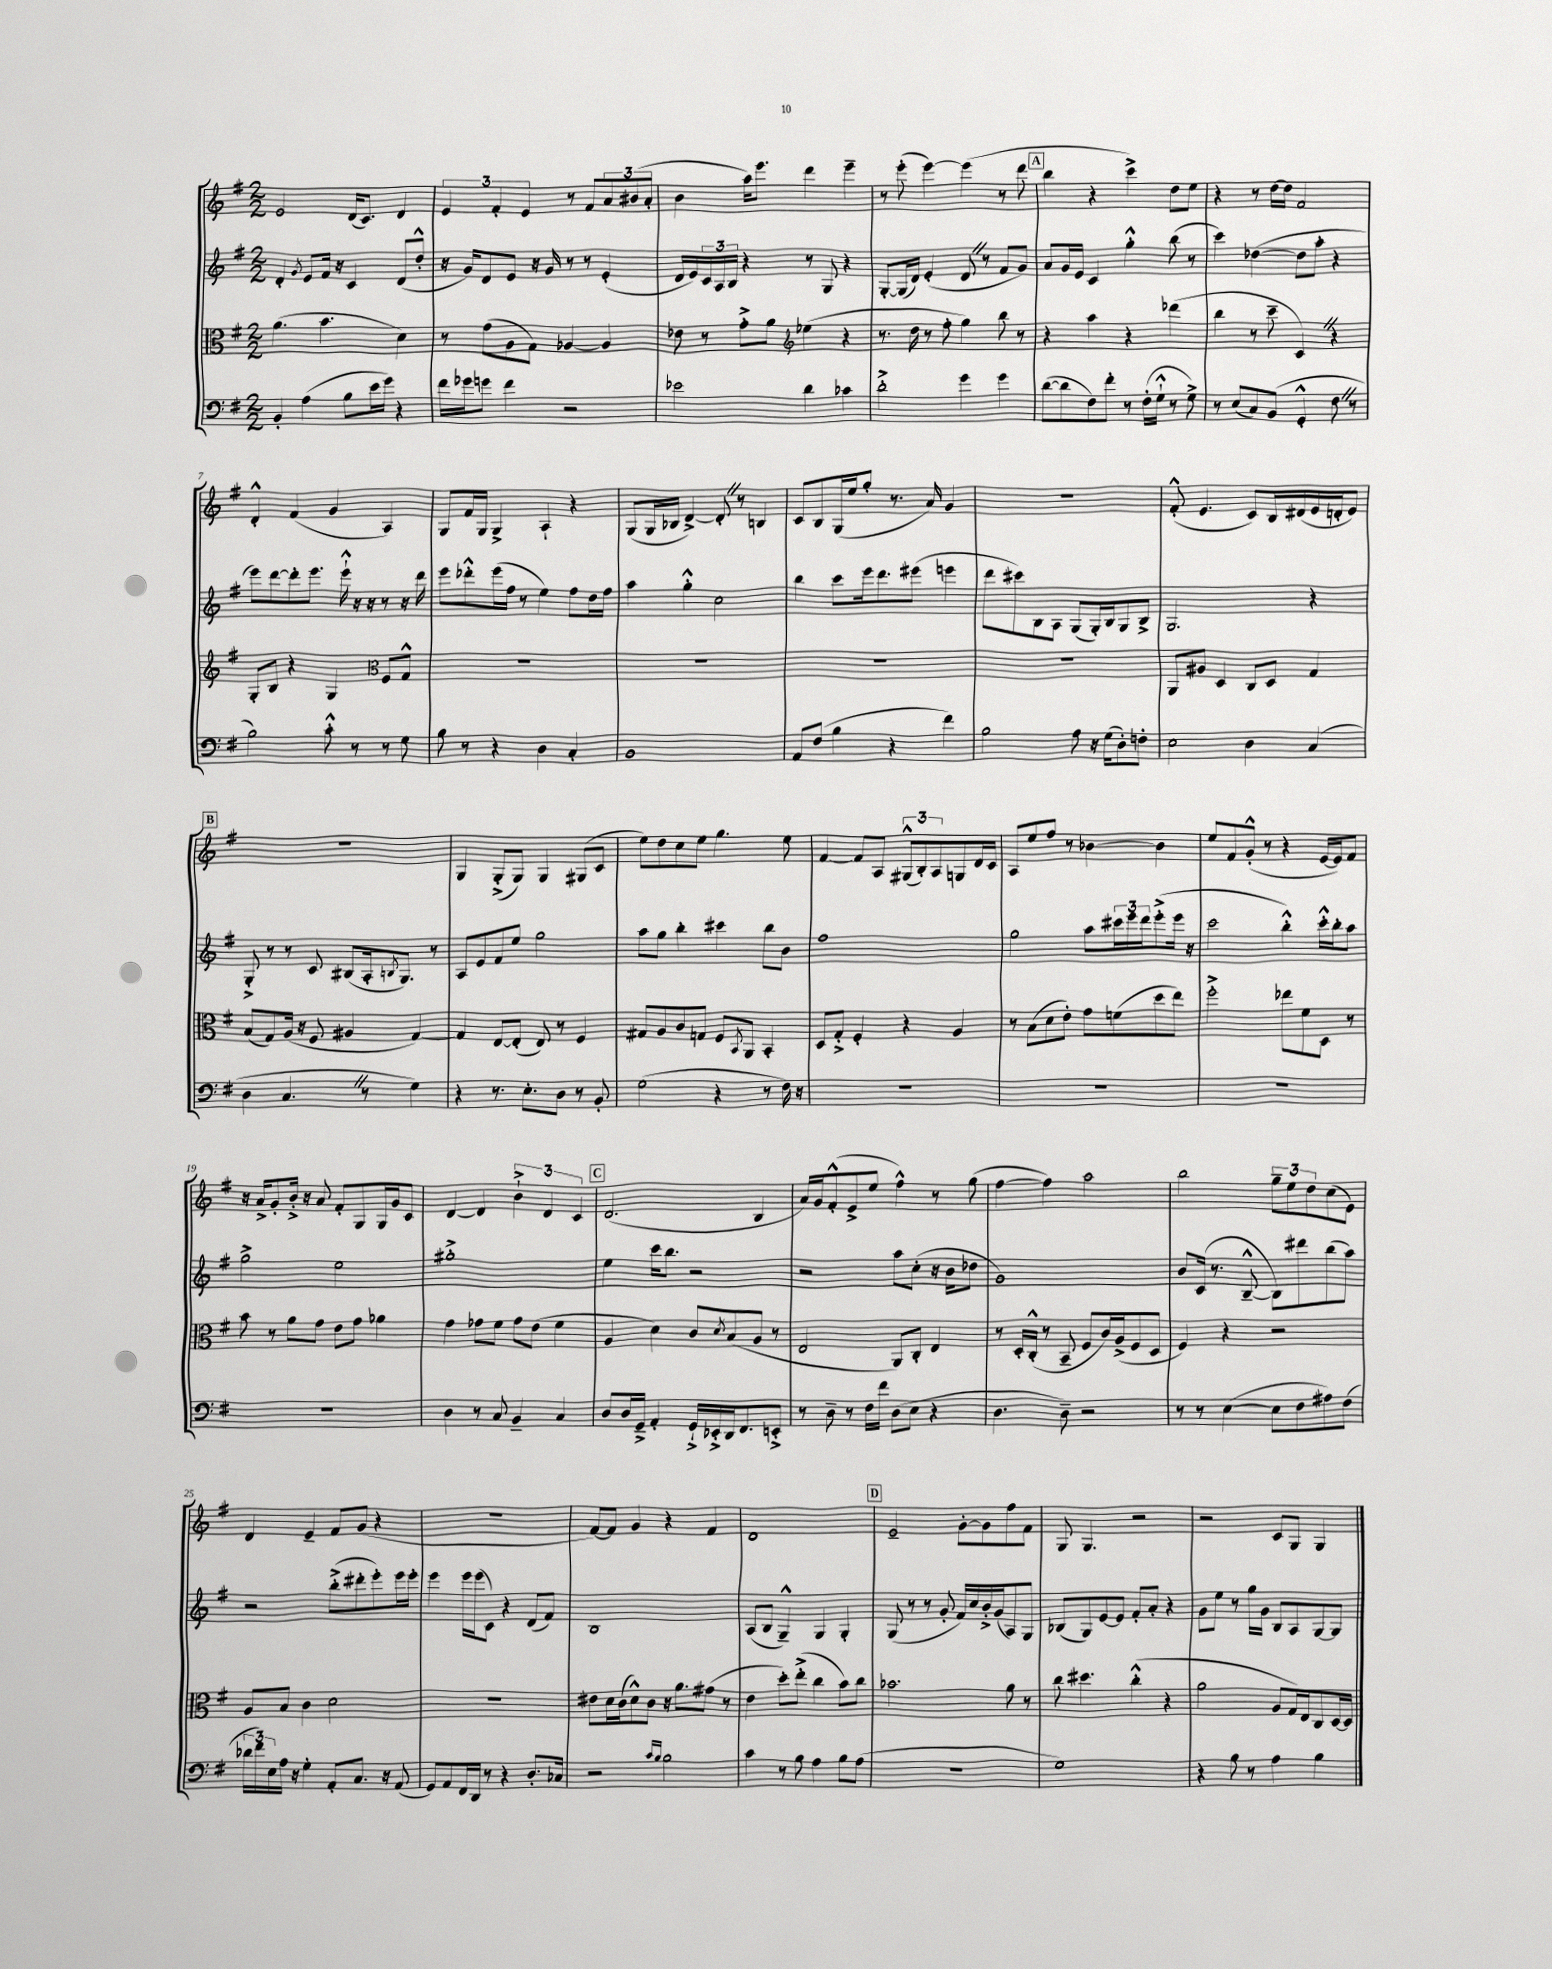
<<
\new StaffGroup <<
\new Staff = "s0" {
    \clef treble \key g \major \numericTimeSignature \time 2/2
    e'2 d'16( c'8.) d'4 |
    \tuplet 3/2 { e'4 fis'4-. e'4 } r8 fis'8 \tuplet 3/2 { a'8 bis'8( a'8-. } |
    b'4 a''16) e'''8. d'''4 e'''4-- |
    r8 e'''8-.( e'''4~) e'''4( r8 d'''8 |
    \mark \markup { \box "A" } b''4 r4 c'''4->) d''8 e''8 |
    r4 r8 d''16~ d''16 fis'2 |
    d'4-.-^ fis'4( g'4 a4) |
    g8 fis'16 g16 g4-> a4-! r4 |
    g8( g16 bes16 d'4~->) d'8-. \once \override BreathingSign.text = \markup { \musicglyph "scripts.caesura.straight" } \breathe r8 b4 |
    c'8 b8 g16( e''16 g''8-. r8. a'16) g'4 |
    r1 |
    fis'8-.-^( e'4. c'8) b16 dis'16( e'16 d'16-. e'8) |
    \mark \markup { \box "B" } r1 |
    g4 g8-.->( g8) g4 gis8( c'8 |
    e''8) d''8 c''8 e''8 g''4. e''8 |
    fis'4~ fis'8 a8 \tuplet 3/2 { gis8-^( b8-.) a8 } g8 d'16 c'16 |
    a8 e''8 fis''8 r8 bes'4~ bes'4 |
    e''8 fis'8 g'8-.-^( r8 r4 e'16~ e'16) fis'8 |
    r16 a'16-> g'8-. b'16-.-> r16 a'8 fis'8-. g8 g16 g'16 c'8 |
    d'4~ d'4 \tuplet 3/2 { b'4-!-> d'4 c'4 } |
    \mark \markup { \box "C" } d'2.( b4 |
    a'16) g'16 fis'8-.-^( e'8-> e''8 fis''4-^) r8 g''8( |
    fis''4~ fis''4) a''2 |
    b''2 \tuplet 3/2 { g''8-- e''8 d''8 } c''8( e'8) |
    d'4 e'4-- fis'8 g'8( r4 |
    r1 |
    fis'8~) fis'8 g'4 r4 fis'4 |
    d'1 |
    \mark \markup { \box "D" } e'2-- g'8~-. g'8 fis''8 fis'8 |
    g8 g4. r2 |
    r2 c'8 g8 g4 \bar "|." |
}
\new Staff = "s1" {
    \clef treble \key g \major \numericTimeSignature \time 2/2
    d'4-. \acciaccatura { g'8 } e'8 fis'16 r16 c'4 d'8( d''8-.-^ |
    r16 g'16) d'8 e'8 r16 g'16 r8 r8 e'4-.( |
    d'16 e'16) \tuplet 3/2 { c'16 a16 b16 } r4 r8 g8 r4 |
    g8~-. g16( d'16) e'4-.( d'8 \once \override BreathingSign.text = \markup { \musicglyph "scripts.caesura.straight" } \breathe r8 fis'8 g'8) |
    \mark \markup { \box "A" } a'8 g'16 e'16 c'4 g''4-.-^ b''8( r8 |
    c'''4) des''4~( des''8 a''8-. r4 |
    e'''8) d'''8~ d'''8-. e'''8. e'''16-!-^ r16 r16 r8 r16 d'''16 |
    e'''8 des'''8-.-^ e'''16( fis''16 r8 e''4) fis''8 d''16 fis''16 |
    a''4 g''4-.-^ c''2 |
    b''4 c'''8 e'''16 d'''8. eis'''8( e'''4 |
    d'''8 cis'''8) b8 a8 g8( g16-.) b16 g8 b8-> |
    g2. r4 |
    \mark \markup { \box "B" } g8-.-> r8 r8 c'8 bis8( a16-. \acciaccatura { b8 } g8.) r8 |
    a8 e'8 fis'8 e''8 g''2 |
    a''8 g''8 b''4-. cis'''4 b''8 b'8 |
    fis''1 |
    g''2 a''8 \tuplet 3/2 { cis'''16 e'''16 d'''16 } e'''8-.->( e'''16 r16 |
    c'''2 b''4-.-^) c'''16-.-^ b''16-. a''8 |
    g''2-> e''2 |
    gis''1-.-> |
    \mark \markup { \box "C" } e''4 c'''16 b''8. r2 |
    r2 a''8 c''8-.( r16 b'16 des''8 |
    g'1) |
    b'8 c'16( r8. b8~---^ b8) dis'''8 b''8( a''8) |
    r2 b''8-.->( dis'''8-. e'''8-.) e'''16 e'''16-. |
    e'''4 e'''16 e'''16( c'8) r4 d'8( fis'8) |
    b1 |
    a8( b8 g4---^) g4 g4-. |
    \mark \markup { \box "D" } g8( r8 r8 g'8-. fis'16) c''16 b'16-.-> g'16( a8) g8 |
    bes8( g8) e'8~ e'8 fis'8-. a'8-. r4 |
    g'8 e''8 r8 g''16 g'16 b8 a8 g8~ g8 \bar "|." |
}
\new Staff = "s2" {
    \clef alto \key g \major \numericTimeSignature \time 2/2
    a'4.( b'4. d'4) |
    r8 g'8( a8 g8) aes4~ aes4 |
    ees'8 r8 g'8-.-> a'8 \clef treble ees''4( r4 |
    r8. d''16 r8 fis''8-. g''4) b''8 r8 |
    \mark \markup { \box "A" } r4 a''4 r4 des'''4( |
    b''4 r8 c'''8-- c'4) \once \override BreathingSign.text = \markup { \musicglyph "scripts.caesura.straight" } \breathe r4 |
    g8-. b8 r4 g4 \clef alto fis8 g8-^ |
    R1 |
    R1 |
    R1 |
    R1 |
    a,8 ais8 d4 c8 d8 g4 |
    \mark \markup { \box "B" } b8( g8) a16( r16 fis8 ais4 g4~) |
    g4 e8~ e8-.( e8) r8 fis4 |
    gis8 a8 c'8 g8 fis8 \acciaccatura { b,8 } a,8 b,4-. |
    d8 g8-.-> fis4-. r4 a4 |
    r8 b8( d'8 e'8-.) g'8 f'8( d''8 e''8) |
    fis''2-.-> ees''8 fis'8 d8 r8 |
    b'8 r8 a'8 g'8 e'8 g'8 aes'4 |
    g'4 ges'8 fis'8 ges'8 e'8( fis'4 |
    \mark \markup { \box "C" } a4 d'4) c'8 \acciaccatura { d'8 } b8( a8 r8 |
    e2 a,8) c8-. e4 |
    r8 d16-. c16-.-^( r8 b,8-- fis8 c'16) a16->( fis8 d8 |
    fis4) r4 r2 |
    a8 b8 c'4 d'2 |
    R1 |
    eis'8 d'16 c'16( d'8-^) c'8 r16 a'8. gis'8( r8 |
    e'4 d''8-.) e''8-.->( c''4 b'8) c''8 |
    \mark \markup { \box "D" } bes'2. a'8 r8 |
    c''8 dis''4. c''4-.-^( r4 |
    a'2 a8 g16) e16 c8 d16~ d16 \bar "|." |
}
\new Staff = "s3" {
    \clef bass \key g \major \numericTimeSignature \time 2/2
    b,4-. a4( b8 e'16 g'16) r4 |
    fis'16 ges'16 g'8 fis'4 r2 |
    ees'2 d'4 ces'4 |
    d'2-.-> g'4 g'4 |
    \mark \markup { \box "A" } d'8~( d'8 fis8) fis'8-. r8 fis16-.( g16-!-^ r8 g8->) |
    r8 e8( c8) b,8( g,4-.-^ fis8 \once \override BreathingSign.text = \markup { \musicglyph "scripts.caesura.straight" } \breathe r8 |
    b2) c'8-.-^ r8 r8 g8 |
    b8 r8 r4 d4 c4-. |
    b,1 |
    a,8 fis8( b4 r4 fis'4) |
    b2 a8 r16 g16( d8-.) f8-. |
    e2 d4 c4( |
    \mark \markup { \box "B" } d4 c4. \once \override BreathingSign.text = \markup { \musicglyph "scripts.caesura.straight" } \breathe r8 g4) |
    r4 r8. e8.-. d8 r8 b,8-. |
    g2( r4 r8 fis16) r16 |
    R1 |
    R1 |
    R1 |
    R1 |
    d4 r8 c8 b,4-- c4 |
    \mark \markup { \box "C" } d8 d16 g,16---> a,4-. g,16-!-> ees,16-.-> d,16 fis,8. e,8-.-> |
    r8 d8-- r8 fis16 fis'16 d8( e8 r4 |
    d4. d8--) r2 |
    r8 r8 e4~( e8 fis8 ais8) fis8( |
    \tuplet 3/2 { des'16 fis'16) e16 } a16 r16 g4-. a,8-. c8. r16 a,8( |
    g,8) a,8 fis,16 d,16 r8 r4 d8.-. ces16 |
    r2 \grace { c'16 b16 } b2 |
    c'4 r8 b8 a4 b8 a8( |
    \mark \markup { \box "D" } R1 |
    g1) |
    r4 b8 r8 a4 b4 \bar "|." |
}
>>
>>
